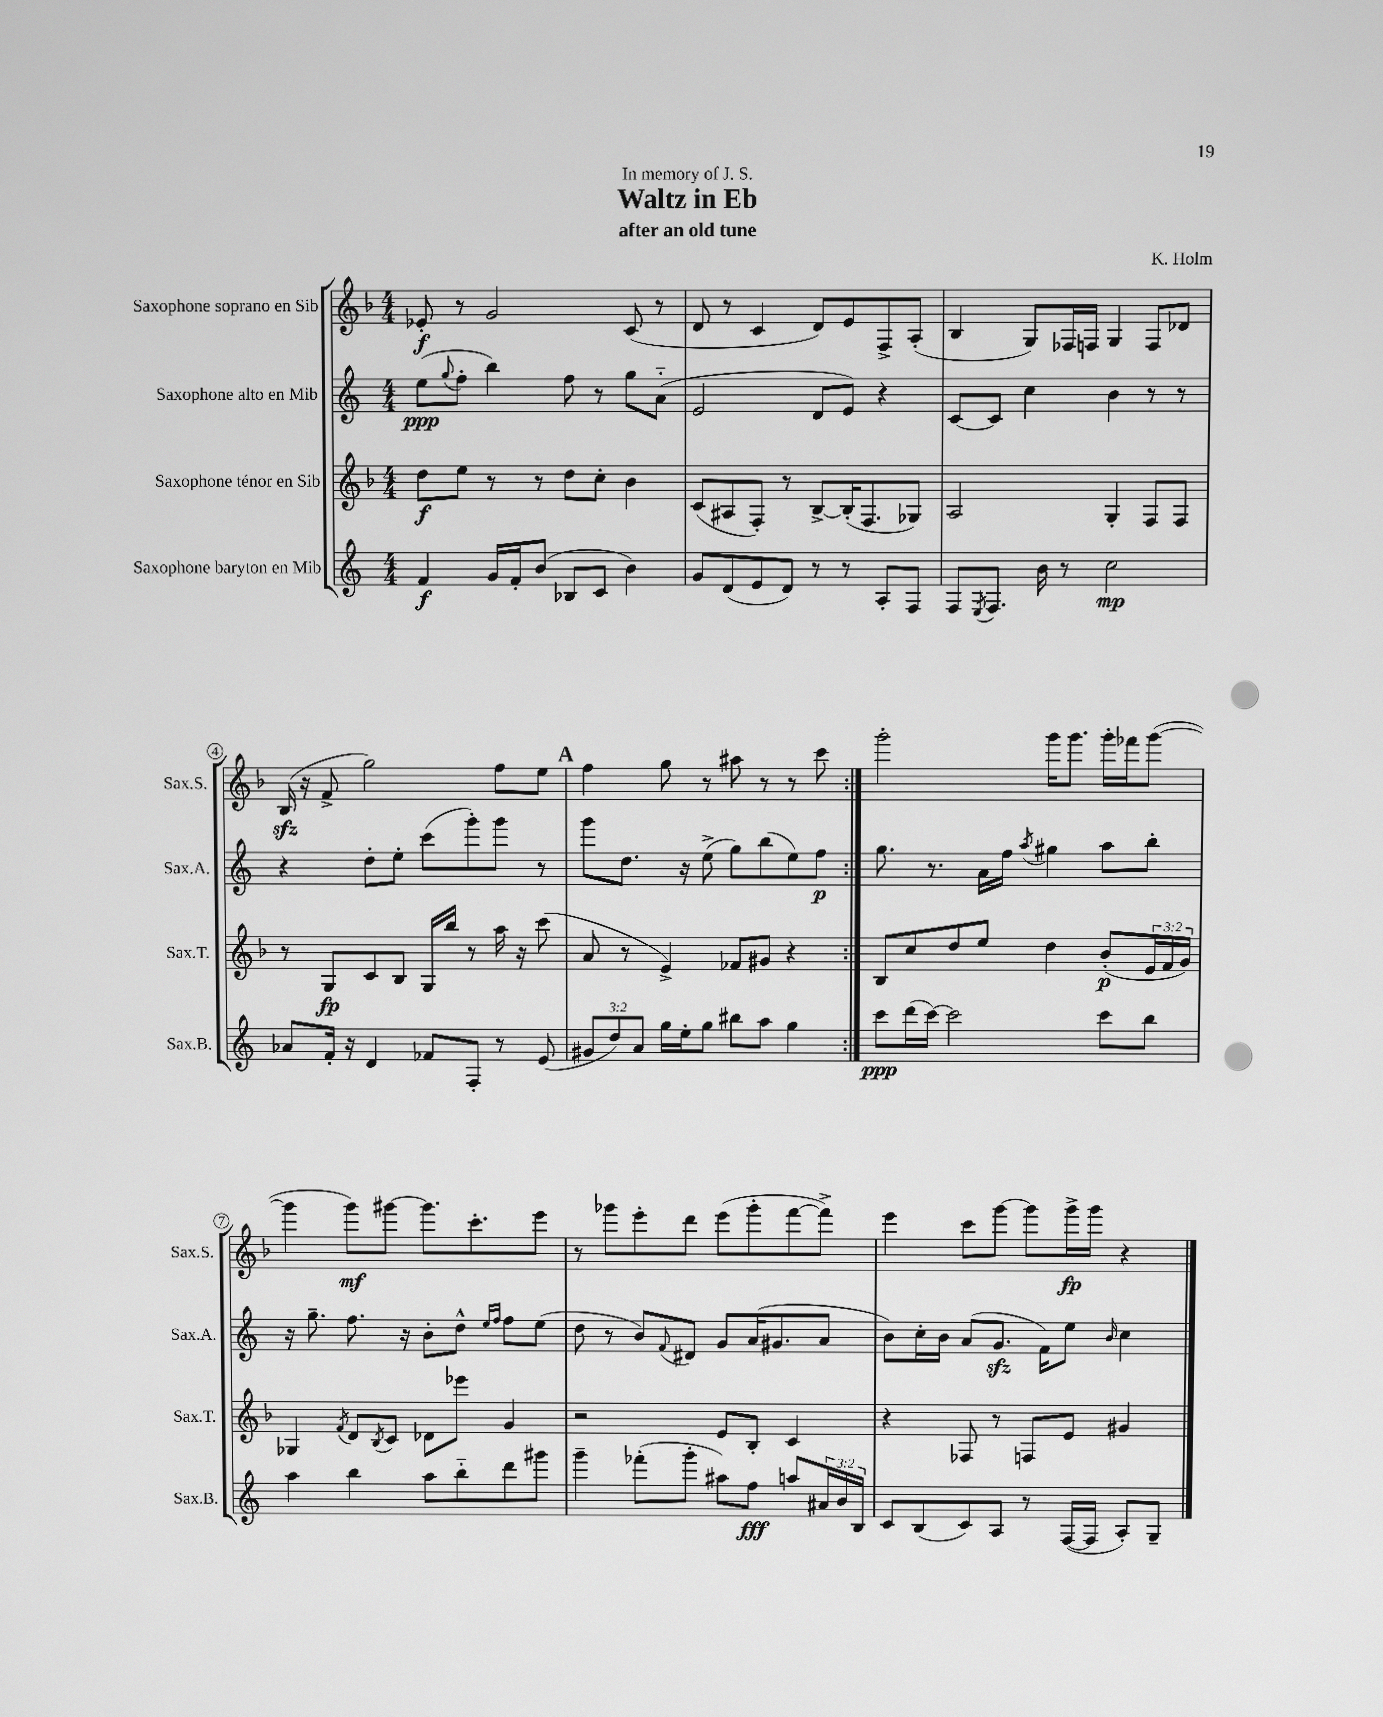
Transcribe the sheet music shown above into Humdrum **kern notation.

**kern	**kern	**kern	**kern
*staff4	*staff3	*staff2	*staff1
*clefG2	*clefG2	*clefG2	*clefG2
*k[]	*k[b-]	*k[]	*k[b-]
*M4/4	*M4/4	*M4/4	*M4/4
4f	8dd	(8ee	8e-'
.	.	8qqgg	.
.	8ee	8ff'	8r
16g	8r	4bb)	2g
16f'	.	.	.
(8b	8r	.	.
8B-	8dd	8ff	.
8c	8cc'	8r	.
4b)	4b-	8gg	(8c
.	.	(8a'~	8r
=	=	=	=
8g	(8c	2e	8d
(8d	8A#	.	8r
8e	8F')	.	4c
8d)	8r	.	.
8r	[8B-^	8d	8d)
8r	(16B-']	8e)	8e
.	8.F	.	.
8A'	.	4r	8F^
8F	8G-)	.	(8A'
=	=	=	=
8F	2A	[8c	4B-
8qE	.	.	.
8.F	.	8c]	.
.	.	4cc	8G)
16b	.	.	.
8r	.	.	16F-
.	.	.	16F
2cc	4G'	4b	4G
.	8F	8r	8F
.	8F	8r	8d-
=	=	=	=
8a-	8r	4r	(16B-
.	.	.	16r
16f'	8G	.	8f^
16r	.	.	.
4d	8c	8dd'	2gg)
.	8B-	8ee'	.
8f-	16G	(8ccc	.
.	16bb-	.	.
8F'	8r	8ggg')	.
8r	16aa	8ggg	8ff
.	16r	.	.
(8e	(8ccc	8r	8ee
=	=	=	=
12g#	8a	8ggg	4ff
12dd)	.	.	.
.	8r	8.dd	.
12a	.	.	.
16gg	4e^)	.	8gg
16ee'	.	16r	.
8gg	.	(8ee^	8r
8bb#	8f-	8gg)	8aa#
8aa	8g#	(8bb	8r
4gg	4r	8ee)	8r
.	.	8ff	8ccc
=:|!	=:|!	=:|!	=:|!
8ccc	8B-	8.gg	2ggg'
(16ddd	8cc	.	.
[16ccc)	.	8.r	.
2ccc]	8dd	.	.
.	8ee	16a	.
.	.	16ff	.
.	.	8qaa	.
.	4dd	4gg#	16ggg
.	.	.	8.ggg
8ccc	(8b-'	8aa	16ggg'
.	.	.	16fff-
8bb	24e	8bb'	([8ggg
.	24f	.	.
.	24g)	.	.
=	=	=	=
4aa	4G-	16r	4ggg]
.	.	8.gg~	.
.	8qf	.	.
4bb	8d	8.ff	8ggg)
.	8qB-	.	.
.	8c	.	[8ggg#
.	.	16r	.
8aa	8d-	8b'	8.ggg#]
8bb'~	8eee-	8dd^^	.
.	.	.	8.ccc'
.	.	16qqee	.
.	.	16qqff	.
8ddd	4g	8ff	.
8ggg#	.	(8ee	8eee
=	=	=	=
4ggg~	2r	8dd	8r
.	.	8r	8ggg-
(8fff-'	.	8b)	8eee'
.	.	8qqf	.
8ggg'	.	8d#	8ddd
8aa#)	8e	8g	(8eee
8ff	8B-'	(16a	8ggg-'
.	.	8.g#	.
8aa	4c	.	[8fff
24a#	.	8a	8fff^])
24b	.	.	.
24B	.	.	.
=	=	=	=
8c	4r	8b)	4eee
(8B	.	16cc'	.
.	.	16b	.
8c)	8F-	(8a	8ccc
8A	8r	8.g	[8ggg
8r	8F	.	8ggg]
.	.	16f)	.
([16F	8e	8ee	16ggg^
16F]	.	.	16ggg
.	.	16qqb	.
8A')	4g#	4cc	4r
8G~	.	.	.
==	==	==	==
*-	*-	*-	*-
